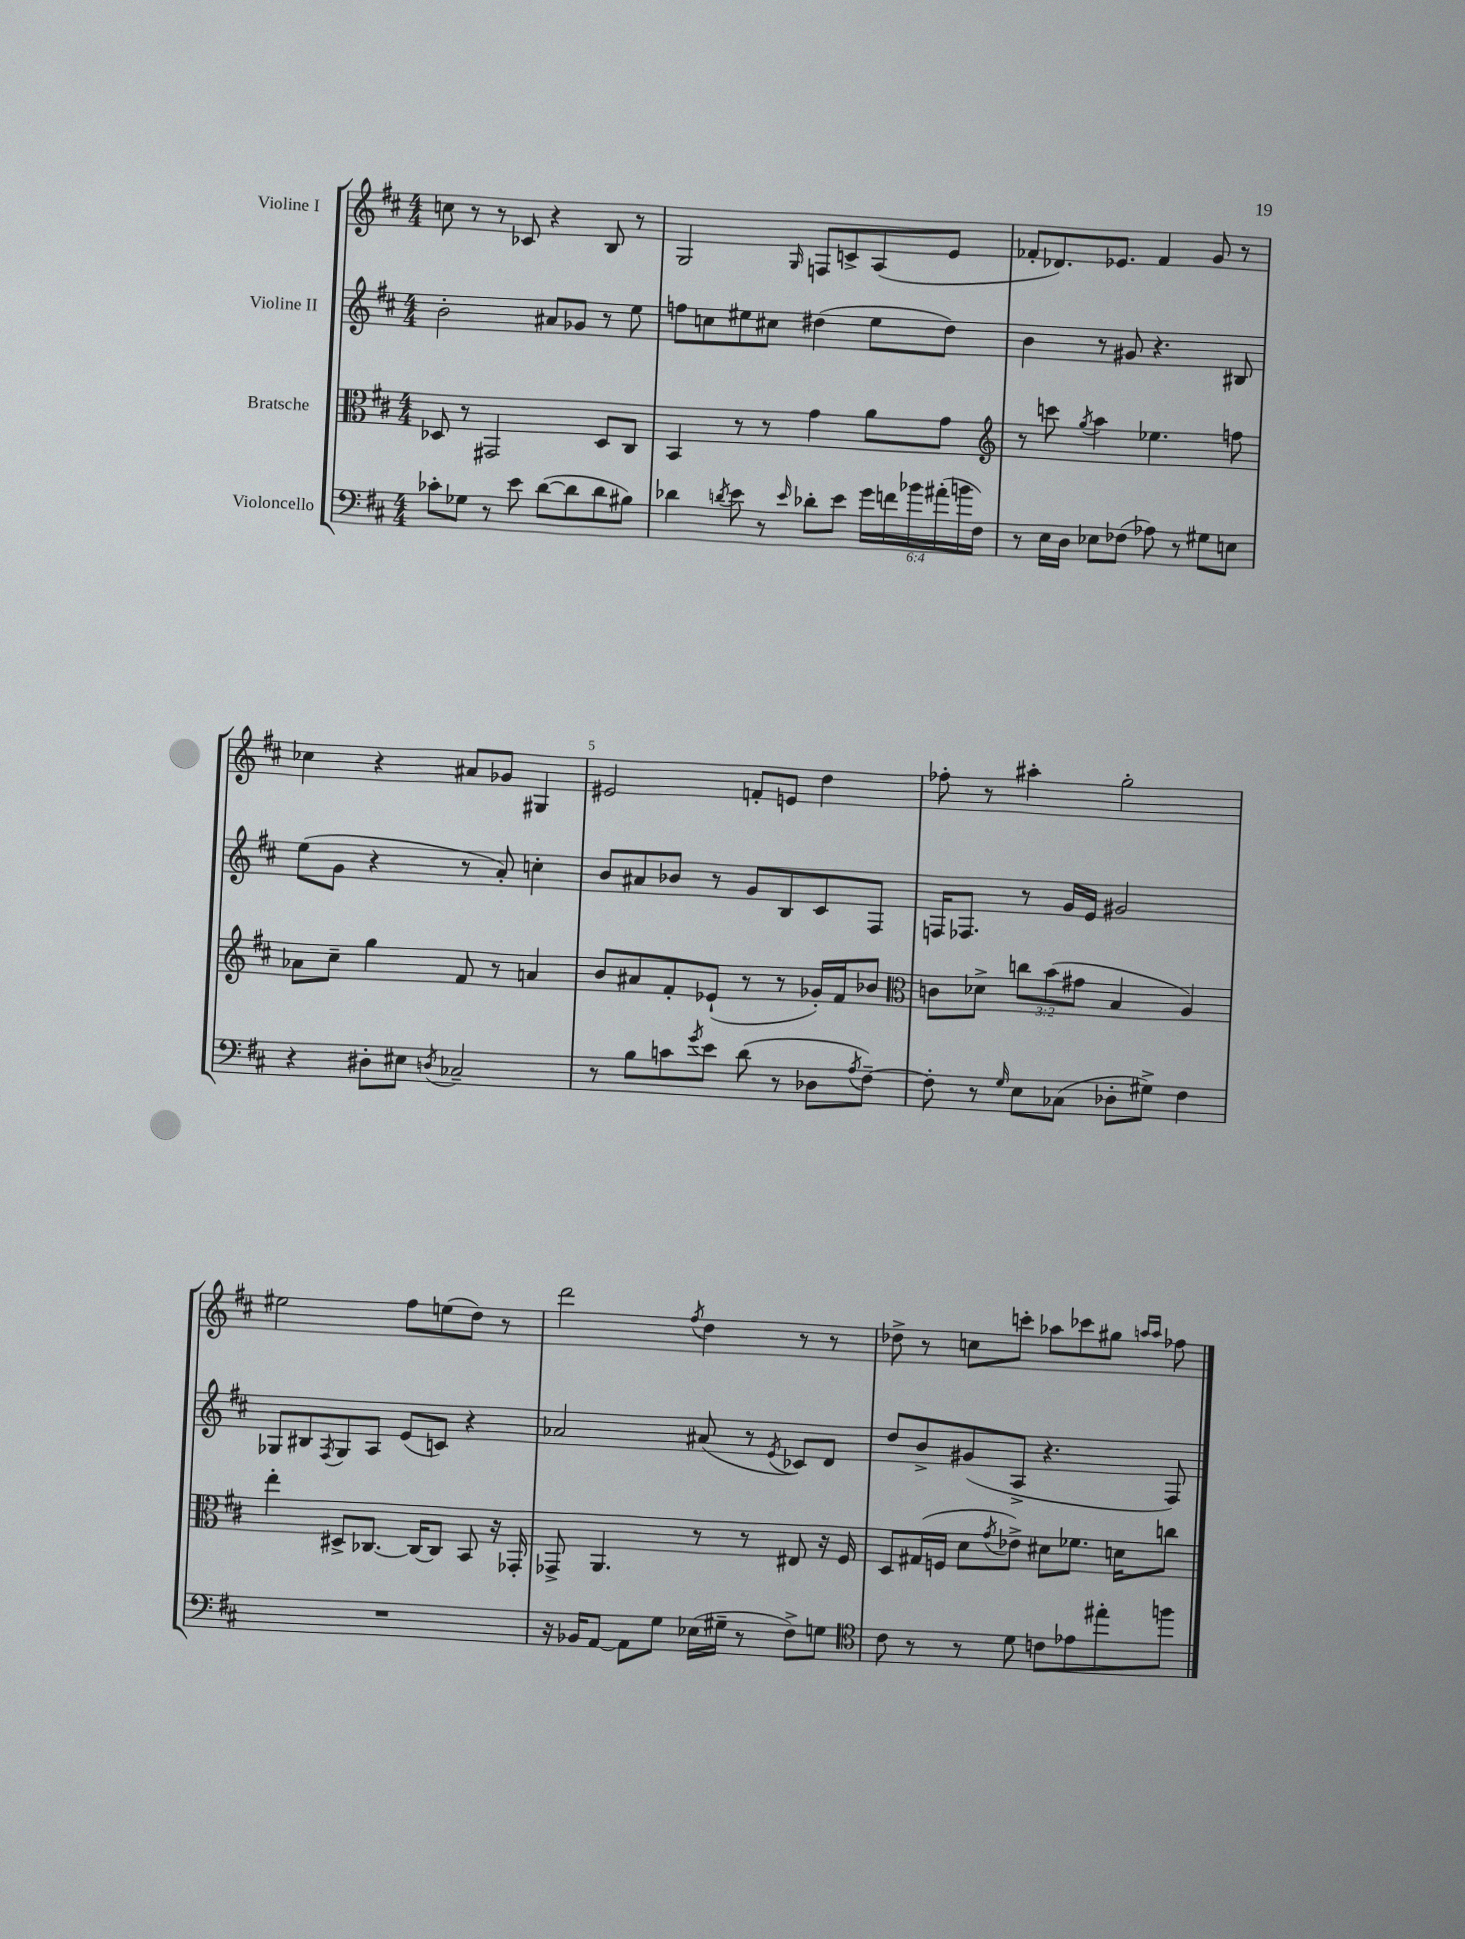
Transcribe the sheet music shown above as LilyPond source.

<<
\new StaffGroup <<
\new Staff = "s0" \with { instrumentName = "Violine I" } {
    \clef treble \key d \major \numericTimeSignature \time 4/4
    c''8 r8 r8 ces'8 r4 b8 r8 |
    g2 \grace { g16 } f8 c'8-> a8( e'8 |
    fes'8-. des'8.) ees'8. fes'4 g'8 r8 |
    ces''4 r4 ais'8 ges'8 gis4 |
    eis'2 f'8-. e'8 d''4 |
    fes''8-. r8 ais''4-. g''2-. |
    eis''2 fis''8 e''8( d''8) r8 |
    d'''2 \acciaccatura { fis''8 } d''4 r8 r8 |
    des''8-> r8 c''8 c'''8-. aes''8 ces'''8 gis''8 \grace { a''16 a''16 } fes''8 \bar "|." |
}
\new Staff = "s1" \with { instrumentName = "Violine II" } {
    \clef treble \key d \major \numericTimeSignature \time 4/4
    b'2-. ais'8 ges'8 r8 e''8 |
    f''8 c''8 eis''8 cis''8 dis''4( eis''8 dis''8) |
    b'4 r8 gis'8 r4. bis8 |
    e''8( g'8 r4 r8 a'8-.) c''4-. |
    b'8 ais'8 bes'8 r8 g'8 b8 cis'8 fis8 |
    f16 fes8. r8 g'16 e'16 gis'2 |
    ges8 bis8 \acciaccatura { fis8 } ges8 a8 e'8( c'8) r4 |
    aes'2 ais'8( r8 \acciaccatura { e'8 } ces'8) d'8 |
    d''8 b'8-> gis'8( a8-> r4. fis8) \bar "|." |
}
\new Staff = "s2" \with { instrumentName = "Bratsche" } {
    \clef alto \key d \major \numericTimeSignature \time 4/4 \override Staff.TupletNumber.text = #tuplet-number::calc-fraction-text
    des8 r8 gis,2 des8 cis8 |
    b,4 r8 r8 g'4 a'8 g'8 |
    \clef treble r8 c'''8 \acciaccatura { g''8 } a''4 ees''4. f''8 |
    aes'8 cis''8-- g''4 fis'8 r8 a'4 |
    b'8 ais'8 fis'8-. ees'8-!( r8 r8 ges'16-.) fis'16 bes'8 |
    \clef alto c'8 des'8-> \tuplet 3/2 { c''8 b'8( gis'8 } b4 a4) |
    e''4-. dis8-> ces8.~ ces16~ ces8 b,8 r16 ges,16-. |
    ges,8-> a,4. r8 r8 eis8 r16 fis16 |
    d8 gis16( f16 d'8 \acciaccatura { g'8 } ees'8->) dis'8 fes'8. d'16 c''8 \bar "|." |
}
\new Staff = "s3" \with { instrumentName = "Violoncello" } {
    \clef bass \key d \major \numericTimeSignature \time 4/4 \override Staff.TupletNumber.text = #tuplet-number::calc-fraction-text
    ces'8-. ges8 r8 e'8 d'8~( d'8 d'8 bis8) |
    des'4 \acciaccatura { d'8 } e'8 r8 \grace { e'16 } des'8-. e'8 \tuplet 6/4 { g'16 f'16 bes'16 ais'16-.( b'16 fis16) } |
    r8 e16 d16 ees8 fes8( aes8) r8 gis8 e8 |
    r4 dis8-. eis8 \acciaccatura { d8 } ces2-- |
    r8 b8 c'8 \acciaccatura { g'8 } e'8 d'8( r8 des8 \acciaccatura { a8 } fis8~--) |
    fis8-. r8 \grace { g16 } e8 ces8( des8-. gis8->) fis4 |
    R1 |
    r16 bes,16 a,8~ a,8 g8 ees16( gis16-- r8 fis8->) g8 |
    \clef tenor cis'8 r8 r8 d'8 c'8 ees'8 eis''8-. f''8 \bar "|." |
}
>>
>>
\layout { \context { \Score \override BarNumber.break-visibility = ##(#f #t #t) barNumberVisibility = #(every-nth-bar-number-visible 5) } }
